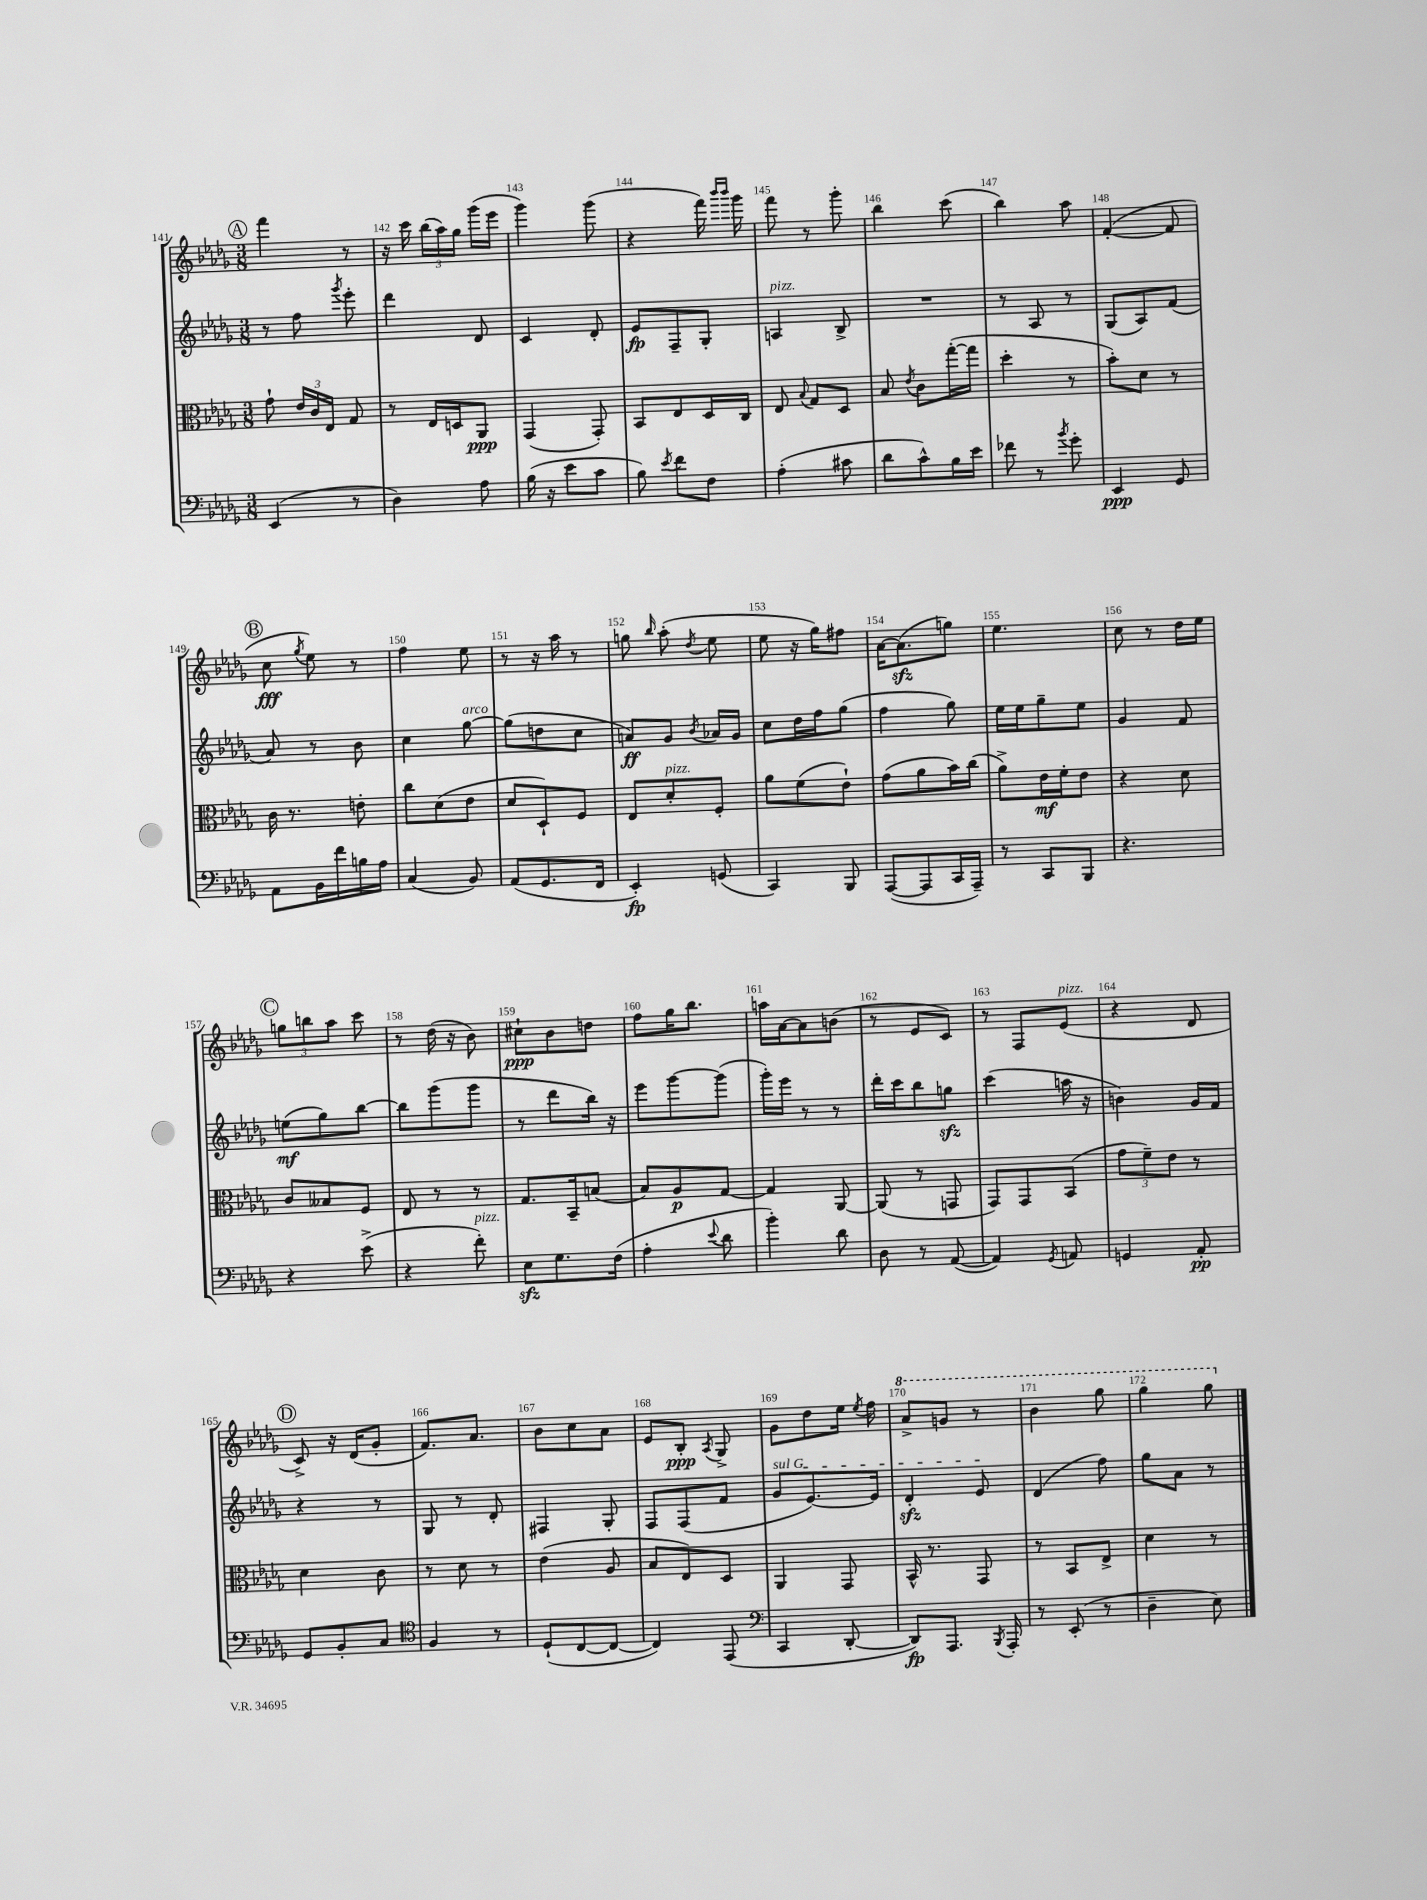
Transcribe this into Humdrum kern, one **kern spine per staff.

**kern	**kern	**kern	**kern
*staff4	*staff3	*staff2	*staff1
*clefF4	*clefC3	*clefG2	*clefG2
*k[b-e-a-d-g-]	*k[b-e-a-d-g-]	*k[b-e-a-d-g-]	*k[b-e-a-d-g-]
*M3/8	*M3/8	*M3/8	*M3/8
(4EE-	8g-`	8r	4fff
.	24e-	8ff	.
.	24c	.	.
.	24E-	.	.
.	.	8qggg-	.
8r	8G-	8eee-'	8r
=	=	=	=
4D-)	8r	4ddd-	16r
.	.	.	16ccc
.	16E-	.	(24bb-
.	.	.	24aa-)
.	16D	.	.
.	.	.	24gg-
8A-	8AA-	8d-	(16ggg-
.	.	.	16eee-
=	=	=	=
(16B-	(4GG-	4c	4ggg-)
16r	.	.	.
8e-	.	.	.
8c	8GG-')	8d-'	(8ggg-
=	=	=	=
8B-)	8BB-	8e-	4r
8qe-	.	.	.
8f	8E-	8F~	.
8F	16D-	8G-'	16fff)
.	.	.	16qqbbb-
.	.	.	16qqbbb-
.	16C	.	16ggg-
=	=	=	=
(4A-'	8E-	4A	8fff
.	8qqB-	.	.
.	8G-	.	8r
8c#	8D-	8B-^	8ggg-'
=	=	=	=
8d-	8B-	4.r	4bb-
.	8qe-	.	.
8c^^)	8c	.	.
16B-	([16gg-'	.	(8ccc
16e-	16gg-]	.	.
=	=	=	=
8f-	4dd-'	8r	4bb-)
8r	.	8A-	.
8qb-	.	.	.
8g-'	8r	8r	8aa-
=	=	=	=
4EE-	8b-')	(8G-	([4f'
.	8d-	8A-)	.
8GG-	8r	(8f	8f]
=	=	=	=
8AA-	16c	8a-)	8cc
.	8.r	.	.
.	.	.	8qgg-
16BB-	.	8r	8ee-)
16f	.	.	.
16B	8e'	8b-	8r
16A-	.	.	.
=	=	=	=
(4C	8cc	4cc	4ff
.	(8d-	.	.
8BB-)	8e-	[8gg-	8ee-
=	=	=	=
(8AA-	8d-	(8gg-]	8r
8.GG-	8D-`)	8dd	16r
.	.	.	16aa-
.	8F	8cc	8r
16FF	.	.	.
=	=	=	=
4EE-')	8E-	8a)	8gg
.	.	.	16qqbb-
.	8d-'	8g-	(8aa-'
.	.	8qb-	8qdd-
(8GG	8F'	16a-	8ee-
.	.	16g-	.
=	=	=	=
4CC)	8a-	8cc	8ee-
.	(8f	16dd-	16r
.	.	16ff	16gg-)
8BBB-	8e-`)	(8gg-	8ff#
=	=	=	=
([8AAA-	(8g-	4ff	[16a-
.	.	.	(8.a-]
8AAA-]	8a-	.	.
16CC	16b-)	8gg-)	8gg)
16AAA-~)	(16cc	.	.
=	=	=	=
8r	8a-^)	16ee-	4.ee-
.	.	16ee-	.
8CC	16e-	8gg-~	.
.	16f'	.	.
8BBB-	8e-	8ee-	.
=	=	=	=
4.r	4r	4g-	8cc
.	.	.	8r
.	8d-	8f	16dd-
.	.	.	16ee-
=	=	=	=
4r	8c	(8ee	12gg
.	.	.	12bb
.	8B--	8gg-)	.
.	.	.	12aa-
(8e-^	8F	[8bb-	8ccc
=	=	=	=
4r	8E-	8bb-]	8r
.	8r	(8ggg-	(16dd-
.	.	.	16r
8f')	8r	8ggg-	8b-)
=	=	=	=
8E-	8.G-	8r	8cc#`
8.G-	.	8ddd-	8b-
.	16BB-~	.	.
.	(8B	16bb-)	8dd
(16F	.	16r	.
=	=	=	=
4A-'	8B-)	8eee-	8ff
.	8A-	[8ggg-	16gg-
.	.	.	8.bb-
8qqe-	.	.	.
8d-	[8G-	(8ggg-]	.
=	=	=	=
4b-')	4G-]	16ggg-')	16aa
.	.	16eee-	[16a-
.	.	8r	8a-]
8d-	[8AA-	8r	(8b
=	=	=	=
8D-	(8AA-]	16ddd-'	8r
.	.	16ccc	.
8r	8r	8bb-	8e-
([8AA-	8GG	8gg	8c)
=	=	=	=
4AA-])	8GG-)	(4ccc	8r
.	8GG-	.	8F
8qGG-	.	.	.
8AA	(8BB-	16aa	(8e-
.	.	16r	.
=	=	=	=
4GG	12g-	4b)	4r
.	12f~)	.	.
.	12e-	.	.
8AA-'	8r	16g-	8d-
.	.	16f	.
=	=	=	=
8GG-	4d-	4r	8c^)
8BB-'	.	.	16r
.	.	.	(16d-
8C	8c	8r	8g-'
=	=	=	=
*clefC4	*	*	*
4F	8r	8G-	8.f)
.	8d-	8r	.
.	.	.	8.a-
8r	8r	8d-'	.
=	=	=	=
(8D-`	(4e-	4F#	8b-
[8C	.	.	8cc
8C_	8A-	8G-'	8a-
=	=	=	=
4C])	8B-	8F	8e-
.	8E-)	(8F	8B-'
.	.	.	8qA-
(8EE-	8D-	8f	8G-^
=	=	=	=
*clefF4	*	*	*
4CC	4AA-	8g-	8g-
.	.	[8.e-)	8dd-
[8DD-'	8GG-	.	16ee-
.	.	.	8qee-
.	.	16e-]	16ff
=	=	=	=
8DD-])	16BB-^^	4d-'	8aa-^
.	8.r	.	.
8.AAA-	.	.	8gg
.	8GG-	8e-	8r
8qBBB-	.	.	.
16AAA-'	.	.	.
=	=	=	=
8r	8r	(4d-	4bb-
(8EE-'	8BB-	.	.
8r	8E-^	8ff)	8ggg-
=	=	=	=
4D-~	4d-	8gg-	4ggg-
.	.	8a-	.
8E-)	8r	8r	8ggg-
==	==	==	==
*-	*-	*-	*-
